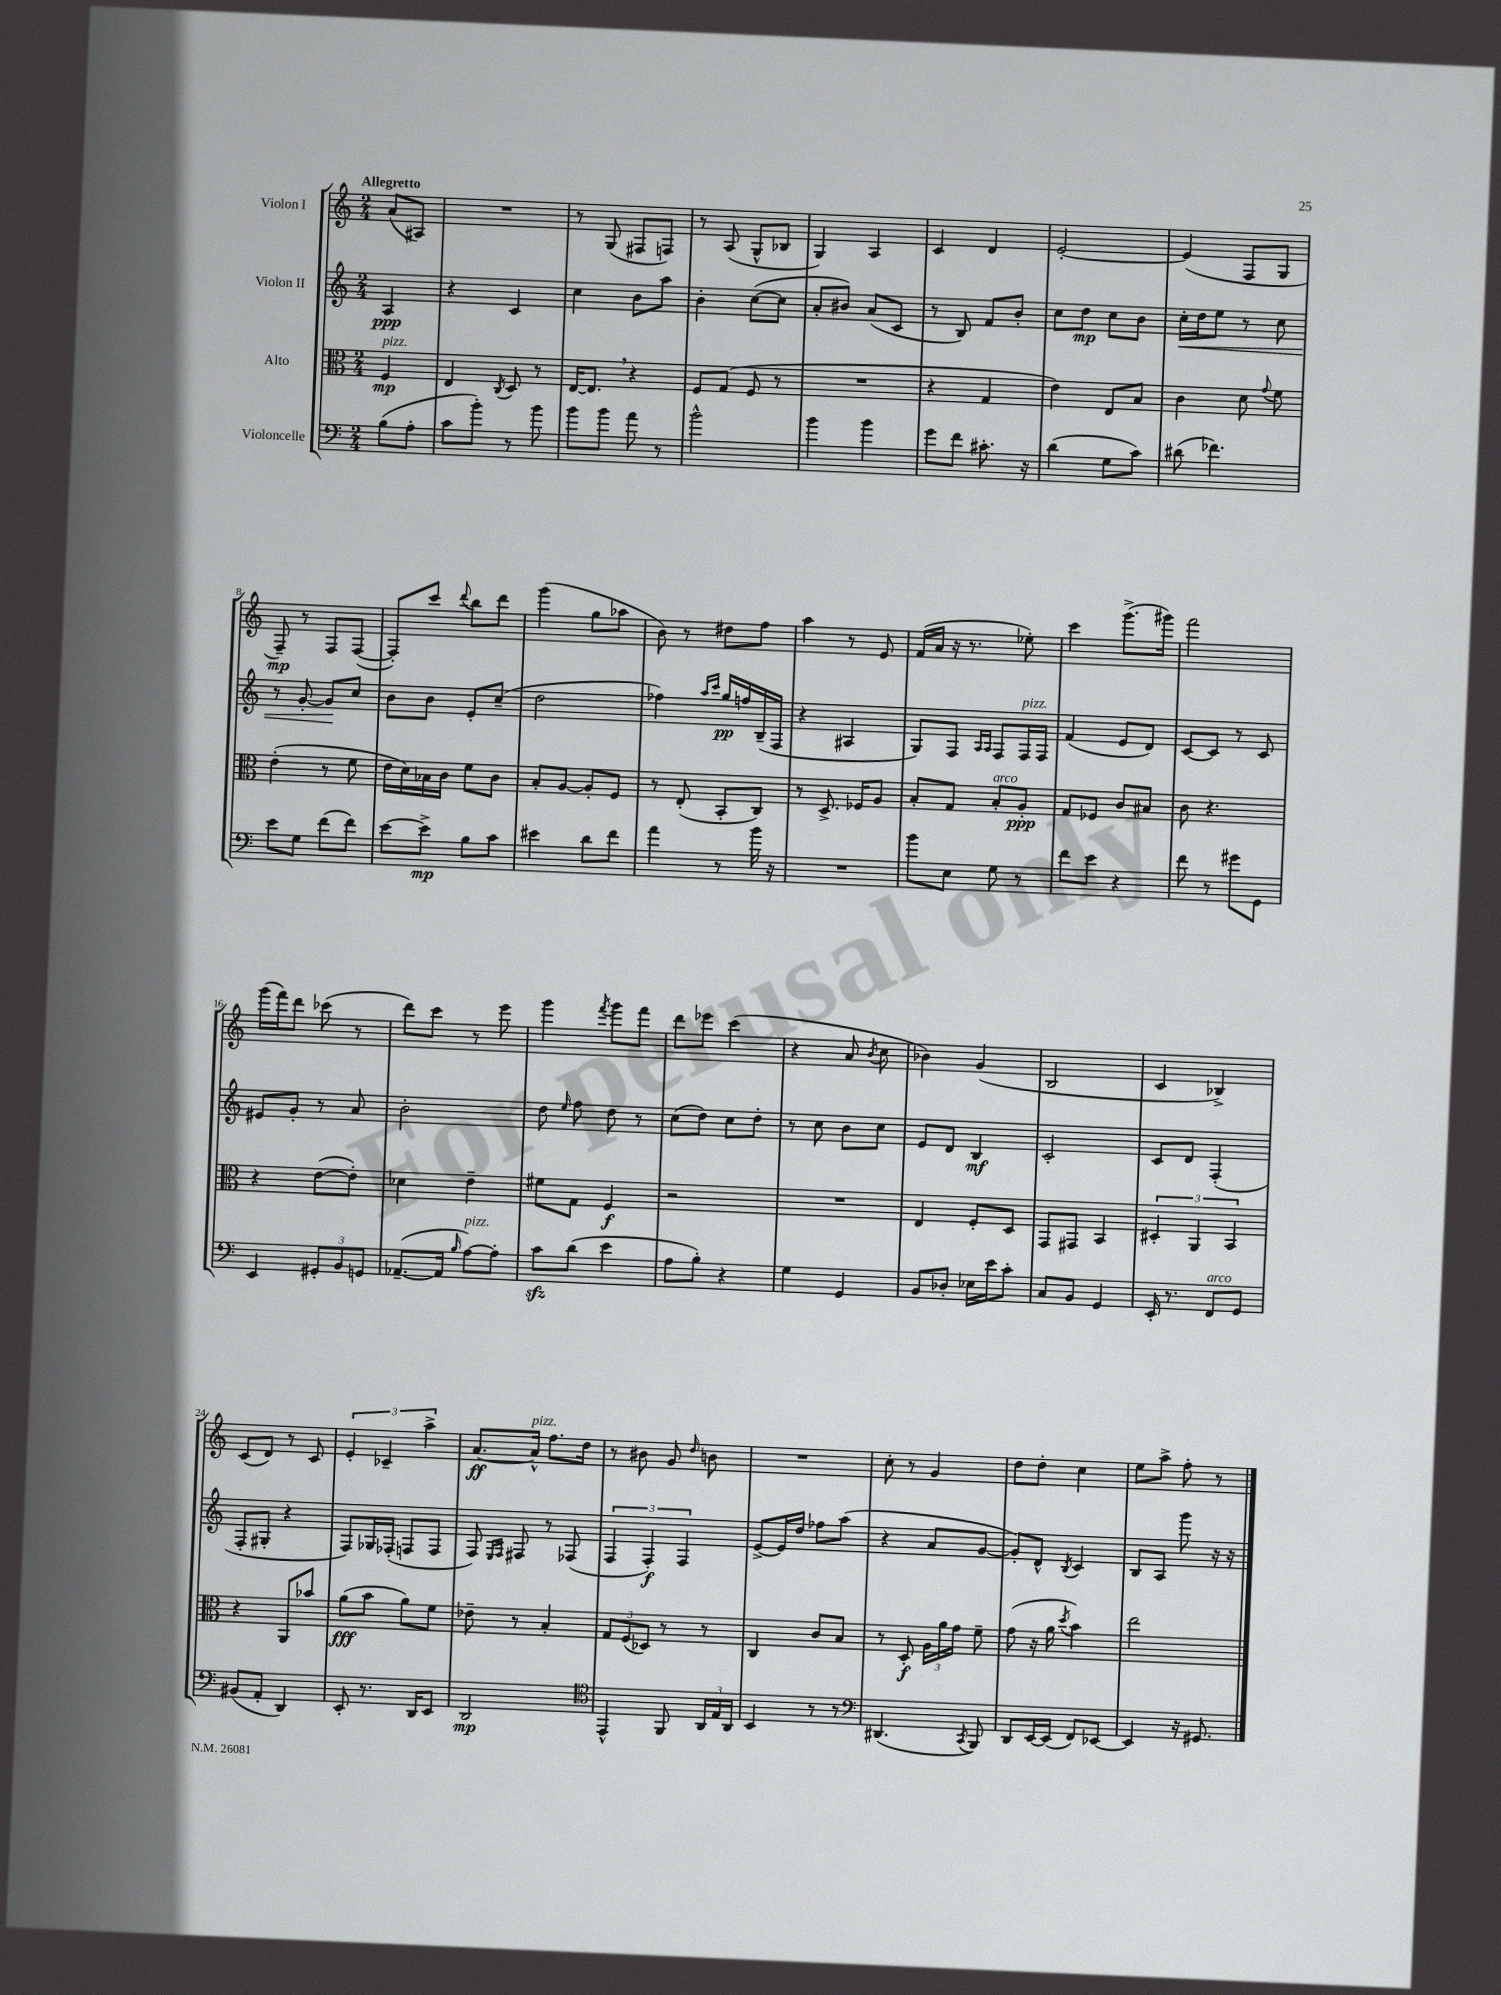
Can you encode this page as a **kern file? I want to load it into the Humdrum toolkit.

**kern	**dynam	**kern	**dynam	**kern	**dynam	**kern	**dynam
*part4	*part4	*part3	*part3	*part2	*part2	*part1	*part1
*staff4	*staff4	*staff3	*staff3	*staff2	*staff2	*staff1	*staff1
*I"Violoncelle	*	*I"Alto	*	*I"Violon II	*	*I"Violon I	*
*clefF4	*	*clefC3	*	*clefG2	*	*clefG2	*
*k[]	*	*k[]	*	*k[]	*	*k[]	*
*M2/4	*	*M2/4	*	*M2/4	*	*M2/4	*
=	=	=	=	=	=	=	=
!	!	!	!	!	!	!LO:TX:a:B:t=Allegretto	!
!	!	!LO:TX:a:i:t=pizz.	!	!	!	!	!
(8B\L	.	4F/	mp	4A/	ppp	(8a/L	.
8A'\J	.	.	.	.	.	8A#X/J)	.
=1	=1	=1	=1	=1	=1	=1	=1
8c\L	.	4E/	.	4r	.	2r	.
8b'\J)	.	.	.	.	.	.	.
.	.	8qC/	.	.	.	.	.
8r	.	8D/	.	4c/	.	.	.
8b\	.	8r	.	.	.	.	.
=2	=2	=2	=2	=2	=2	=2	=2
8b\L	.	[16E/KL	.	4cc\	.	8r	.
.	.	8.E,/J]	.	.	.	.	.
8b\J	.	.	.	.	.	(8G/	.
8a\	.	4r	.	8b\L	.	8F#X/L	.
8r	.	.	.	8aa\J	.	8Fn/J)	.
=3	=3	=3	=3	=3	=3	=3	=3
2b^^\	.	8F/L	.	4b'\	.	8r	.
.	.	(8G/J	.	.	.	(8A/	.
.	.	8F/	.	([8cc\L	.	8G^^/L	.
.	.	8r	.	8cc\J]	.	8B-X/J	.
=4	=4	=4	=4	=4	=4	=4	=4
4b\	.	2r	.	8a'/L	.	4G/)	.
.	.	.	.	8b#X/J)	.	.	.
4b\	.	.	.	(8a/L	.	4A/	.
.	.	.	.	8c/J	.	.	.
=5	=5	=5	=5	=5	=5	=5	=5
8g\L	.	4r	.	8r	.	4c/	.
8f\J	.	.	.	8B/)	.	.	.
8.c#X'\	.	4G/	.	8f/L	.	4d/	.
.	.	.	.	8b'/J	.	.	.
16r	.	.	.	.	.	.	.
=6	=6	=6	=6	=6	=6	=6	=6
(4d\	.	4e\)	.	8cc\L	.	[2e'/	.
.	.	.	.	8dd\J	mp	.	.
8G\L	.	8E/L	.	8cc\L	.	.	.
8c\J)	.	8B/J	.	8b\J	.	.	.
=7	=7	=7	=7	=7	=7	=7	=7
!	!	!	!	!	!LO:HP:b	!	!
(8d#X\	.	4c\	.	16cc'\LL	<	(4e/]	.
.	.	.	.	16dd\J	.	.	.
4.f-X\)	.	.	.	8ee\J	.	.	.
.	.	8d\	.	8r	.	8F/L	.
.	.	8qqg/	.	.	.	.	.
.	.	8f\	.	8cc\	.	8G/J	.
!!LO:LB:g=z
=8	=8	=8	=8	=8	=8	=8	=8
8e\L	.	(4e'\	.	8r	.	8F~/)	mp
8G\J	.	.	.	[8g'/	.	8r	.
(8f\L	.	8r	.	8g/L]	.	8F/L	.
8f\J)	.	8f\	.	8cc/J	[	([8F/J	.
=9	=9	=9	=9	=9	=9	=9	=9
[8e\L	.	16e\LL	.	8b\L	.	8F'/L])	.
.	.	16d\)	.	.	.	.	.
8e^\J]	mp	16B-X\	.	8b\J	.	8ccc/J	.
.	.	16c\JJ	.	.	.	.	.
.	.	.	.	.	.	8qqddd/	.
8B\L	.	8f\L	.	8e'/L	.	8bb\L	.
8c\J	.	8c\J	.	(8cc~/J	.	8ddd\J	.
=10	=10	=10	=10	=10	=10	=10	=10
4e#X\	.	8B'/L	.	2dd\	.	(4ggg\	.
.	.	[8A/J	.	.	.	.	.
8d\L	.	8A'/L]	.	.	.	8gg\L	.
8f\J	.	8F/J	.	.	.	8aa-X\J	.
=11	=11	=11	=11	=11	=11	=11	=11
4a\	.	8r	.	4ff-X\)	.	8b\)	.
.	.	(8E'/	.	.	.	8r	.
.	.	.	.	16qqaa/LL	.	.	.
.	.	.	.	16qqccc/JJ	.	.	.
8r	.	8BB'/L	.	16gg/LL	pp	8dd#X\L	.
.	.	.	.	16ffn/	.	.	.
16b\	.	8C/J)	.	(16B~/	.	8ff\J	.
16r	.	.	.	16F/JJ	.	.	.
=12	=12	=12	=12	=12	=12	=12	=12
2r	.	8r	.	4r	.	4aa\	.
.	.	8.D^/	.	.	.	.	.
.	.	.	.	4A#X/	.	8r	.
.	.	16F-X/KL	.	.	.	.	.
.	.	8A/J	.	.	.	8e/	.
=13	=13	=13	=13	=13	=13	=13	=13
8b\L	.	8B'/L	.	8G/L)	.	(16f/LL	.
.	.	.	.	.	.	16a/JJ	.
8E\J	.	8G/J	.	8F/J	.	16r	.
.	.	.	.	.	.	8.r	.
.	.	.	.	16qqA/LL	.	.	.
.	.	.	.	16qqA/JJ	.	.	.
!	!	!LO:TX:a:i:t=arco	!	!	!	!	!
8G\	.	8B'/L	.	8F/L	.	.	.
!	!	!	!	!LO:TX:a:i:t=pizz.	!	!	!
8r	.	8A'/J	ppp	16F/L	.	8ee-X'\)	.
.	.	.	.	16F/JJ	.	.	.
=14	=14	=14	=14	=14	=14	=14	=14
8f\L	.	8G/L	.	(4f/	.	4ccc\	.
8e\J	.	8F-X/J	.	.	.	.	.
4r	.	8c/L	.	8e/L	.	(8.ggg^\L	.
.	.	8B#X/J	.	8d/J)	.	.	.
.	.	.	.	.	.	16ggg#X\Jk)	.
=15	=15	=15	=15	=15	=15	=15	=15
8f\	.	8c\	.	[8c/L	.	2fff\	.
8r	.	4.r	.	8c/J]	.	.	.
8g#X\L	.	.	.	8r	.	.	.
8GG\J	.	.	.	8c/	.	.	.
!!LO:LB:g=z
=16	=16	=16	=16	=16	=16	=16	=16
4EE/	.	4r	.	8e#X/L	.	(16ggg\LL	.
.	.	.	.	.	.	16fff\J)	.
.	.	.	.	8g'/J	.	8ddd\J	.
12GG#X'/L	.	([8e\L	.	8r	.	(8ccc-X\	.
12BB/	.	.	.	.	.	.	.
.	.	8e'\J])	.	8a/	.	8r	.
12GGn/J	.	.	.	.	.	.	.
=17	=17	=17	=17	=17	=17	=17	=17
([8.AA-X~/L	.	4d-X\	.	2b'\	.	8ddd\L)	.
.	.	.	.	.	.	8ccc\J	.
16AA-/Jk]	.	.	.	.	.	.	.
16qqB/	.	.	.	.	.	.	.
!LO:TX:a:i:t=pizz.	!	!	!	!	!	!	!
[8A\L)	.	4e~\	.	.	.	8r	.
8A'\J]	.	.	.	.	.	8eee\	.
=18	=18	=18	=18	=18	=18	=18	=18
8czz\L	.	8f#X\L	.	8dd\	.	4ggg\	.
.	.	.	.	16qqee/	.	.	.
(8d\J	.	8G\J	.	8ff\	.	.	.
.	.	.	.	.	.	8qfff/	.
4e\	.	4F/	f	8dd\	.	8ggg\L	.
.	.	.	.	8r	.	8fff\J	.
=19	=19	=19	=19	=19	=19	=19	=19
8A\L	.	2r	.	(8cc\L	.	8ddd\L	.
8B'\J)	.	.	.	8dd\J)	.	8eee-X\J	.
4r	.	.	.	8cc\L	.	(4ccc\	.
.	.	.	.	8dd'\J	.	.	.
=20	=20	=20	=20	=20	=20	=20	=20
4G\	.	2r	.	8r	.	4r	.
.	.	.	.	8cc\	.	.	.
4GG/	.	.	.	8b\L	.	8a/	.
.	.	.	.	.	.	8qb/	.
.	.	.	.	8cc\J	.	8cc\	.
=21	=21	=21	=21	=21	=21	=21	=21
8BB/L	.	4E/	.	8e/L	.	4b-X\)	.
8D-X'/J	.	.	.	8d/J	.	.	.
16E-X\LL	.	8F'/L	.	4B/	mf	(4g/	.
16e\J	.	.	.	.	.	.	.
8c'\J	.	8D/J	.	.	.	.	.
=22	=22	=22	=22	=22	=22	=22	=22
8C/L	.	8GG/L	.	2c'/	.	2B/	.
8BB/J	.	8GG#X/J	.	.	.	.	.
4GG/	.	4BB/	.	.	.	.	.
=23	=23	=23	=23	=23	=23	=23	=23
16EE'/	.	6D#X'/	.	8c/L	.	4c/	.
8.r	.	.	.	.	.	.	.
.	.	.	.	8d/J	.	.	.
.	.	6AA/	.	.	.	.	.
!LO:TX:a:i:t=arco	!	!	!	!	!	!	!
8FF/L	.	.	.	(4F'/	.	4B-X^/)	.
.	.	6BB/	.	.	.	.	.
8GG/J	.	.	.	.	.	.	.
!!LO:LB:g=z
=24	=24	=24	=24	=24	=24	=24	=24
(8BB#X/L	.	4r	.	8F'/L	.	(8c/L	.
8AA'/J	.	.	.	8G#X'/J	.	8d/J)	.
4DD/)	.	8AA/L	.	4r	.	8r	.
.	.	8b-X/J	.	.	.	8c/	.
=25	=25	=25	=25	=25	=25	=25	=25
8EE'/	.	(8a\L	fff	8F/L)	.	6e'/	.
8.r	.	8b\J	.	16G-X/L	.	.	.
.	.	.	.	.	.	6c-X~/	.
.	.	.	.	(16F-X'/JJ	.	.	.
.	.	8a\L)	.	8Fn/L	.	.	.
16DD/KL	.	.	.	.	.	.	.
.	.	.	.	.	.	6aa^\	.
8EE/J	.	8f\J	.	8F/J	.	.	.
=26	=26	=26	=26	=26	=26	=26	=26
2DD/	mp	8e-X~\	.	8F/)	.	[8.a/L	ff
.	.	.	.	16qqE/LL	.	.	.
.	.	.	.	16qqF/JJ	.	.	.
.	.	8r	.	8F#X/	.	.	.
!	!	!	!	!	!	!LO:TX:a:i:t=pizz.	!
.	.	.	.	.	.	16a^^/Jk]	.
.	.	4B'/	.	8r	.	8.ff\L	.
.	.	.	.	(8F-X/	.	.	.
.	.	.	.	.	.	16dd\Jk	.
=27	=27	=27	=27	=27	=27	=27	=27
*clefC4	*	*	*	*	*	*	*
4EE^^/	.	12G/L	.	6F/	.	8r	.
.	.	(12F/	.	.	.	.	.
.	.	.	.	.	.	8b#X\	.
.	.	12D-X/J)	.	6F'/)	f	.	.
8FF/	.	8r	.	.	.	8g/	.
.	.	.	.	6F/	.	.	.
.	.	.	.	.	.	16qqdd/	.
24AA/LL	.	8r	.	.	.	8bn\	.
24E/	.	.	.	.	.	.	.
24AA/JJ	.	.	.	.	.	.	.
=28	=28	=28	=28	=28	=28	=28	=28
4BB/	.	4C/	.	[8e^/L	.	2r	.
.	.	.	.	16e/L]	.	.	.
.	.	.	.	16dd/JJ	.	.	.
8r	.	8c/L	.	8ff-X\L	.	.	.
8r	.	8B/J	.	(8aa\J	.	.	.
=29	=29	=29	=29	=29	=29	=29	=29
*clefF4	*	*	*	*	*	*	*
(4.DD#X/	.	8r	.	4r	.	8cc'\	.
.	.	8D'/	f	.	.	8r	.
.	.	24A\LL	.	8a/L	.	4g/	.
.	.	24a\	.	.	.	.	.
.	.	24g\JJ	.	.	.	.	.
8qCC/	.	.	.	.	.	.	.
8BBB/)	.	8f~\	.	[8g/J	.	.	.
=30	=30	=30	=30	=30	=30	=30	=30
8DD/L	.	(8g\	.	8g'/L])	.	8dd\L	.
[16EE/L	.	16r	.	8d^^/J	.	8dd'\J	.
(16EE/JJ]	.	16a\	.	.	.	.	.
.	.	8qdd/	.	8qB/	.	.	.
8FF/L)	.	4b\)	.	4c/	.	4cc\	.
[8EE-X/J	.	.	.	.	.	.	.
=31	=31	=31	=31	=31	=31	=31	=31
4EE-/]	.	2ee\	.	8B/L	.	8ee\L	.
.	.	.	.	8A/J	.	8aa^\J	.
16r	.	.	.	8ggg\	.	8ff'\	.
8.GG#X/	.	.	.	.	.	.	.
.	.	.	.	16r	.	8r	.
.	.	.	.	16r	.	.	.
==	==	==	==	==	==	==	==
*-	*-	*-	*-	*-	*-	*-	*-
